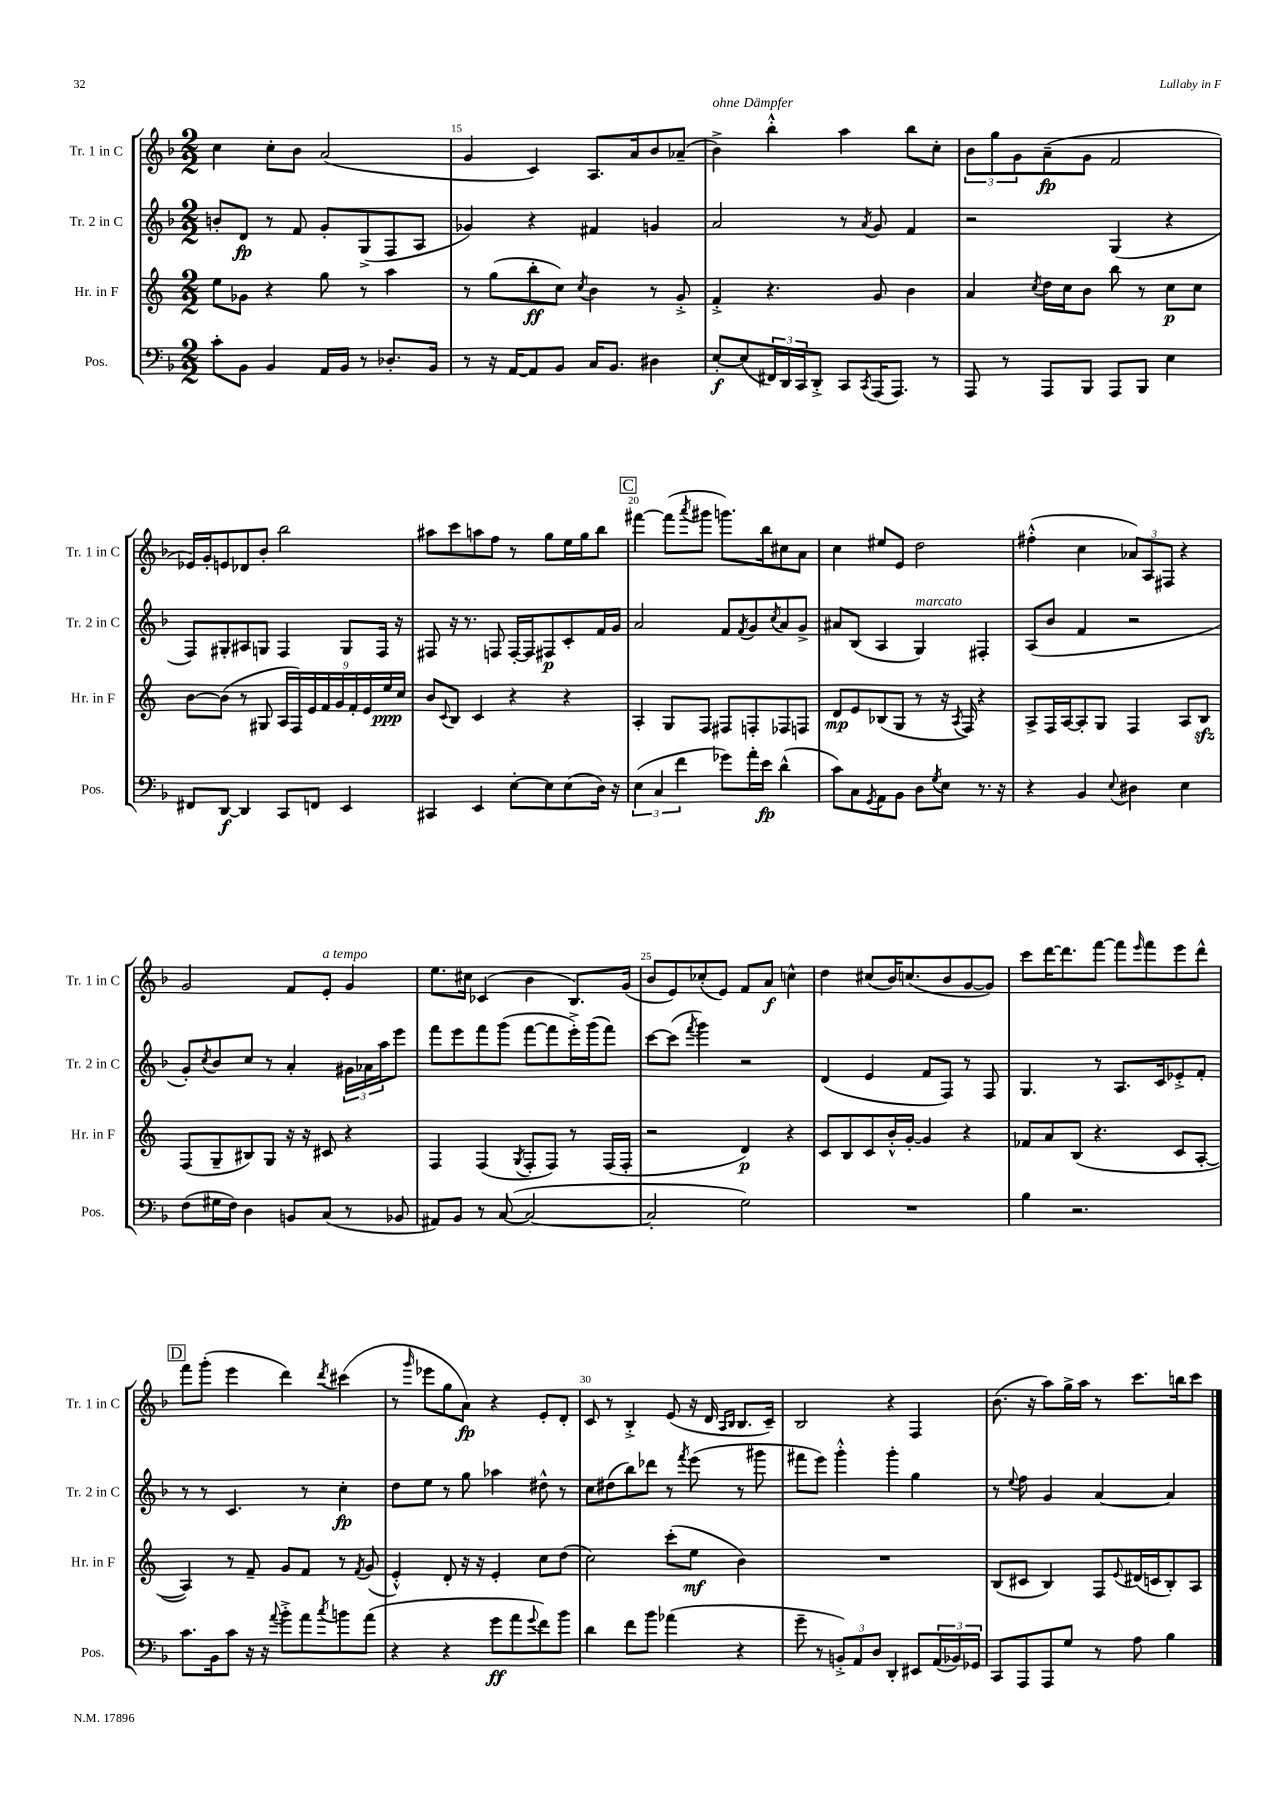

**kern	**dynam	**kern	**dynam	**kern	**dynam	**kern	**dynam
*part4	*part4	*part3	*part3	*part2	*part2	*part1	*part1
*staff4	*staff4	*staff3	*staff3	*staff2	*staff2	*staff1	*staff1
*I"Pos.	*	*I"Hr. in F	*	*I"Tr. 2 in C	*	*I"Tr. 1 in C	*
*I'Pos.	*	*I'Hr. in F	*	*I'Tr. 2 in C	*	*I'Tr. 1 in C	*
*clefF4	*	*clefG2	*	*clefG2	*	*clefG2	*
*k[b-]	*	*k[]	*	*k[b-]	*	*k[b-]	*
*M2/2	*	*M2/2	*	*M2/2	*	*M2/2	*
=14	=14	=14	=14	=14	=14	=14	=14
8c'\L	.	8ee\L	.	8bn'/L	.	4cc\	.
8BB-\J	.	8g-X\J	.	8d/J	fp	.	.
4BB-/	.	4r	.	8r	.	8cc'\L	.
.	.	.	.	8f/	.	8b-\J	.
16AA/LL	.	8gg\	.	8g'/L	.	(2a/	.
16BB-/JJ	.	.	.	.	.	.	.
8r	.	8r	.	(8G^/	.	.	.
8.D-X'/L	.	4aa\	.	8F/	.	.	.
.	.	.	.	8A/J	.	.	.
16BB-/Jk	.	.	.	.	.	.	.
=15	=15	=15	=15	=15	=15	=15	=15
8r	.	8r	.	4g-X/)	.	4g/	.
16r	.	(8gg\L	.	.	.	.	.
[16AA/KL	.	.	.	.	.	.	.
8AA/]	.	8bb'\	ff	4r	.	4c/)	.
8BB-/J	.	8cc\J)	.	.	.	.	.
.	.	8qcc/	.	.	.	.	.
16C/KL	.	4b\	.	4f#X/	.	8.A/L	.
8.BB-/J	.	.	.	.	.	.	.
.	.	.	.	.	.	16a/k	.
4D#X\	.	8r	.	4gn/	.	8b-/	.
.	.	8g'^/	.	.	.	(8a-X~/J	.
=16	=16	=16	=16	=16	=16	=16	=16
!	!	!	!	!	!	!LO:TX:a:i:t=ohne Dämpfer	!
[8E'/L	f	4f'^/	.	2a/	.	4b-^\)	.
(8E/]	.	.	.	.	.	.	.
24FF#X/L)	.	4.r	.	.	.	4bb-'^^\	.
24DD/	.	.	.	.	.	.	.
24CC/J	.	.	.	.	.	.	.
8DD'^/J	.	.	.	.	.	.	.
8CC/L	.	.	.	8r	.	4aa\	.
8qCC/	.	.	.	8qa/	.	.	.
(16AAA/K	.	8g/	.	8g/	.	.	.
8.AAA/J)	.	.	.	.	.	.	.
.	.	4b\	.	4f/	.	8bb-\L	.
8r	.	.	.	.	.	8cc'\J	.
=17	=17	=17	=17	=17	=17	=17	=17
8AAA/	.	4a/	.	2r	.	12b-\L	.
.	.	.	.	.	.	12gg\	.
8r	.	.	.	.	.	.	.
.	.	.	.	.	.	12g\	.
.	.	8qcc/	.	.	.	.	.
8AAA/L	.	16dd\LL	.	.	.	(8a~\	fp
.	.	16cc\J	.	.	.	.	.
8BBB-/J	.	8b\J	.	.	.	8g\J	.
8AAA/L	.	8bb\	.	(4G/	.	2f/	.
8BBB-/J	.	8r	.	.	.	.	.
4E\	.	8cc\L	p	4r	.	.	.
.	.	8cc\J	.	.	.	.	.
!!LO:LB:g=z
=18	=18	=18	=18	=18	=18	=18	=18
8FF#X/L	.	[8b\L	.	8F/L)	.	16e-X/LL)	.
.	.	.	.	.	.	16g'/J	.
[8DD/J	f	(8b\J]	.	8G#X'/	.	8en/	.
4DD/]	.	8r	.	8A#X/	.	8d-X/	.
.	.	8G#X/	.	8Gn/J	.	8b-'/J	.
8CC/L	.	18A/LL	.	4F/	.	2bb-\	.
.	.	18F/)	.	.	.	.	.
.	.	18e/	.	.	.	.	.
8FFn/J	.	.	.	.	.	.	.
.	.	18f/	.	.	.	.	.
.	.	18g/	.	.	.	.	.
4EE/	.	.	.	8G/L	.	.	.
.	.	18f'/	.	.	.	.	.
.	.	18e/	.	.	.	.	.
.	.	.	.	16F/Jk	.	.	.
.	.	18ee/	ppp	.	.	.	.
.	.	.	.	16r	.	.	.
.	.	18cc/JJ	.	.	.	.	.
=19	=19	=19	=19	=19	=19	=19	=19
4CC#X/	.	8b/L	.	8F#X/	.	8aa#X\L	.
.	.	8qqc/	.	.	.	.	.
.	.	8B/J	.	16r	.	8ccc\	.
.	.	.	.	8.r	.	.	.
4EE/	.	4c/	.	.	.	8aan\	.
.	.	.	.	8Fn/	.	8ff\J	.
[8E'\L	.	4r	.	[16F'/LL	.	8r	.
.	.	.	.	16F/J]	.	.	.
8E\]	.	.	.	8F#X/	p	8gg\L	.
(8E\	.	4r	.	8c'/	.	16ee\L	.
.	.	.	.	.	.	16gg\J	.
16D\Jk)	.	.	.	16f/L	.	8bb-\J	.
16r	.	.	.	16g/JJ	.	.	.
!!LO:REH:place=s1:t=C
=20	=20	=20	=20	=20	=20	=20	=20
(6E\	.	4A'/	.	2a/	.	[4fff#X\	.
6C/	.	.	.	.	.	.	.
.	.	8G/L	.	.	.	(8fff#\L]	.
6f\	.	.	.	.	.	.	.
.	.	.	.	.	.	8qaaa/	.
.	.	8F/J	.	.	.	8ggg#X\J	.
8g-X\L)	.	8F#X/L	.	8f/L	.	8.gggn\L)	.
.	.	.	.	8qf/	.	.	.
16a'\L	.	8Fn'/	.	8g/	.	.	.
16e\JJ	fp	.	.	.	.	16bb-\k	.
.	.	.	.	8qcc/	.	.	.
(4d^^\	.	8F-X/	.	8a/	.	8cc#X\	.
.	.	8Fn/J	.	8g^/J	.	8a\J	.
=21	=21	=21	=21	=21	=21	=21	=21
8c\L)	.	8d/L	mp	8a#X/L	.	4cc\	.
8C\	.	8e/	.	(8B-/J	.	.	.
8qGG/	.	.	.	.	.	.	.
8AA\	.	(8B-X/	.	4A/	.	8ee#X/L	.
8BB-\J	.	8G/J	.	.	.	8e/J	.
!	!	!	!	!LO:TX:a:i:t=marcato	!	!	!
8D\L	.	8r	.	4G/)	.	2dd\	.
8qG/	.	.	.	.	.	.	.
8E\J	.	16r	.	.	.	.	.
.	.	8qA/	.	.	.	.	.
.	.	16F/)	.	.	.	.	.
8.r	.	4r	.	4F#X'/	.	.	.
16r	.	.	.	.	.	.	.
=22	=22	=22	=22	=22	=22	=22	=22
4r	.	8A^/L	.	(8A/L	.	(4ff#X'^^\	.
.	.	16F/L	.	8b-/J	.	.	.
.	.	[16A/J	.	.	.	.	.
4BB-/	.	8A'/]	.	4f/	.	4cc\	.
.	.	8G/J	.	.	.	.	.
8qqE/	.	.	.	.	.	.	.
4D#X\	.	4F/	.	2r	.	12a-X/L)	.
.	.	.	.	.	.	12A/	.
.	.	.	.	.	.	12F#X/J	.
4E\	.	8A/L	.	.	.	4r	.
.	.	8Bzz/J	.	.	.	.	.
!!LO:LB:g=z
=23	=23	=23	=23	=23	=23	=23	=23
(8F\L	.	(8F/L	.	8g'/L)	.	2g/	.
.	.	.	.	8qcc/	.	.	.
16G#X\L	.	8G~/	.	8b-/	.	.	.
16F\JJ)	.	.	.	.	.	.	.
4D\	.	8B#X/)	.	8cc/J	.	.	.
.	.	8G/J	.	8r	.	.	.
8BBn/L	.	16r	.	4a'/	.	8f/L	.
.	.	16r	.	.	.	.	.
!	!	!	!	!	!	!LO:TX:a:i:t=a tempo	!
(8C/J	.	8c#X/	.	.	.	8e'/J	.
8r	.	4r	.	24g#X\LL	.	4g/	.
.	.	.	.	24a-X\	.	.	.
.	.	.	.	24aa\J	.	.	.
8BB-X/	.	.	.	8eee\J	.	.	.
=24	=24	=24	=24	=24	=24	=24	=24
8AA#X/L)	.	4F/	.	8fff\L	.	8.ee\L	.
8BB-/J	.	.	.	8eee\	.	.	.
.	.	.	.	.	.	16cc#X\Jk	.
8r	.	(4F/	.	8fff\	.	(4c-X/	.
([8C/	.	.	.	(8ggg\J	.	.	.
.	.	8qG/	.	.	.	.	.
2C/_	.	8F'/L	.	[8fff\L	.	4b-\	.
.	.	8F/J)	.	8fff\]	.	.	.
.	.	8r	.	16eee'^\L)	.	8.B-/L)	.
.	.	.	.	(16ggg\J	.	.	.
.	.	(16F/LL	.	8fff\J)	.	.	.
.	.	16F'/JJ	.	.	.	(16g/Jk	.
=25	=25	=25	=25	=25	=25	=25	=25
2C'/]	.	2r	.	[8ccc\L	.	8b-/L	.
.	.	.	.	(8ccc\J]	.	8e/)	.
.	.	.	.	8qfff/	.	.	.
.	.	.	.	4ggg\)	.	(8cc-X'/	.
.	.	.	.	.	.	8e/J)	.
2G\)	.	4d/)	p	2r	.	8f/L	.
.	.	.	.	.	.	8a/J	f
.	.	4r	.	.	.	4ccn^^\	.
=26	=26	=26	=26	=26	=26	=26	=26
1r	.	8c/L	.	(4d/	.	4dd\	.
.	.	8B/	.	.	.	.	.
.	.	8c/	.	4e/	.	(8cc#X/L	.
.	.	16b'^^/L	.	.	.	16b-/K)	.
.	.	[16g'/JJ	.	.	.	(8.ccn/	.
.	.	4g/]	.	8f/L	.	.	.
.	.	.	.	8F/J)	.	8b-/	.
.	.	4r	.	8r	.	[8g/	.
.	.	.	.	8F/	.	8g/J])	.
=27	=27	=27	=27	=27	=27	=27	=27
4B-\	.	8f-X/L	.	4.G/	.	8ccc\L	.
.	.	8a/	.	.	.	[16ddd\K	.
.	.	.	.	.	.	8.ddd\]	.
2.r	.	(8B/J	.	.	.	.	.
.	.	4.r	.	8r	.	[8fff\J	.
.	.	.	.	8.A/L	.	8fff\L]	.
.	.	.	.	.	.	16qqeee/	.
.	.	.	.	.	.	8fff\	.
.	.	.	.	16c/k	.	.	.
.	.	8c/L	.	8e-X'^/	.	8eee\	.
.	.	[8A'/J	.	8f'/J	.	8ddd^^\J	.
!!LO:LB:g=z
!!LO:REH:place=s1:t=D
=28	=28	=28	=28	=28	=28	=28	=28
8.c\L	.	4A/])	.	8r	.	8fff\L	.
.	.	.	.	8r	.	(8ggg'\J	.
16BB-\k	.	.	.	.	.	.	.
8c\J	.	8r	.	4.c/	.	4eee\	.
16r	.	8f~/	.	.	.	.	.
16r	.	.	.	.	.	.	.
8qqa/	.	.	.	.	.	.	.
8b-'^\L	.	8g/L	.	.	.	4ddd\)	.
8a\	.	8f/J	.	8r	.	.	.
8qcc/	.	.	.	.	.	8qddd/	.
8bn\	.	8r	.	4cc'\	fp	(4ccc#X\	.
.	.	8qf/	.	.	.	.	.
(8a\J	.	(8g/	.	.	.	.	.
=29	=29	=29	=29	=29	=29	=29	=29
4r	.	4e'^^/)	.	8dd\L	.	8r	.
.	.	.	.	.	.	16qqggg/	.
.	.	.	.	8ee\J	.	8eee-X\L	.
4r	.	8d'/	.	8r	.	8gg\	.
.	.	16r	.	8gg\	.	8a\J)	fp
.	.	16r	.	.	.	.	.
8g\L	ff	4e'/	.	4aa-X\	.	4r	.
8a\	.	.	.	.	.	.	.
8qqg/	.	.	.	.	.	.	.
8f\)	.	8cc\L	.	8dd#X^^\	.	8e'/L	.
8b-\J	.	(8dd\J	.	8r	.	8d'/J	.
=30	=30	=30	=30	=30	=30	=30	=30
4d\	.	2cc\)	.	8cc\L	.	8c/	.
.	.	.	.	(8dd#X\	.	8r	.
8f\L	.	.	.	8bb-\)	.	4B-'^/	.
8b-\J	.	.	.	8ddd-X\J	.	.	.
(4a-X\	.	(8ccc'\L	.	8r	.	(8e/	.
.	.	.	.	8qfff/	.	.	.
.	.	8ee\J	mf	(8eee\	.	16r	.
.	.	.	.	.	.	16d/	.
.	.	.	.	.	.	16qqA/LL	.
.	.	.	.	.	.	16qqB-/JJ	.
4r	.	4b\)	.	8r	.	8.B-/L	.
.	.	.	.	8ggg#X\	.	.	.
.	.	.	.	.	.	16c~/Jk)	.
=31	=31	=31	=31	=31	=31	=31	=31
8g~\	.	1r	.	8fff#X\L	.	2B-/	.
8r	.	.	.	8eee\J)	.	.	.
12BBn'^/L)	.	.	.	4ggg'^^\	.	.	.
12AA/	.	.	.	.	.	.	.
12D/J	.	.	.	.	.	.	.
4DD'/	.	.	.	4ggg'\	.	4r	.
8EE#X/L	.	.	.	4gg\	.	4F/	.
(24AA/L	.	.	.	.	.	.	.
24BB-X/)	.	.	.	.	.	.	.
24GG-X/JJ	.	.	.	.	.	.	.
=32	=32	=32	=32	=32	=32	=32	=32
8CC/L	.	(8B/L	.	8r	.	(8.b-\	.
.	.	.	.	8qqee/	.	.	.
8AAA/	.	8c#X/J	.	8ff\	.	.	.
.	.	.	.	.	.	16r	.
8AAA/	.	4B/)	.	4g/	.	8aa\L)	.
8G/J	.	.	.	.	.	16gg^\L	.
.	.	.	.	.	.	16aa\JJ	.
8r	.	8F/L	.	[4a/	.	8r	.
.	.	8qqe/	.	.	.	.	.
8A\	.	(16d#X/L	.	.	.	8.ccc\L	.
.	.	16cn/J	.	.	.	.	.
4B-\	.	8B'/)	.	4a/]	.	.	.
.	.	.	.	.	.	16bbn\k	.
.	.	8A/J	.	.	.	8ccc\J	.
==	==	==	==	==	==	==	==
*-	*-	*-	*-	*-	*-	*-	*-
